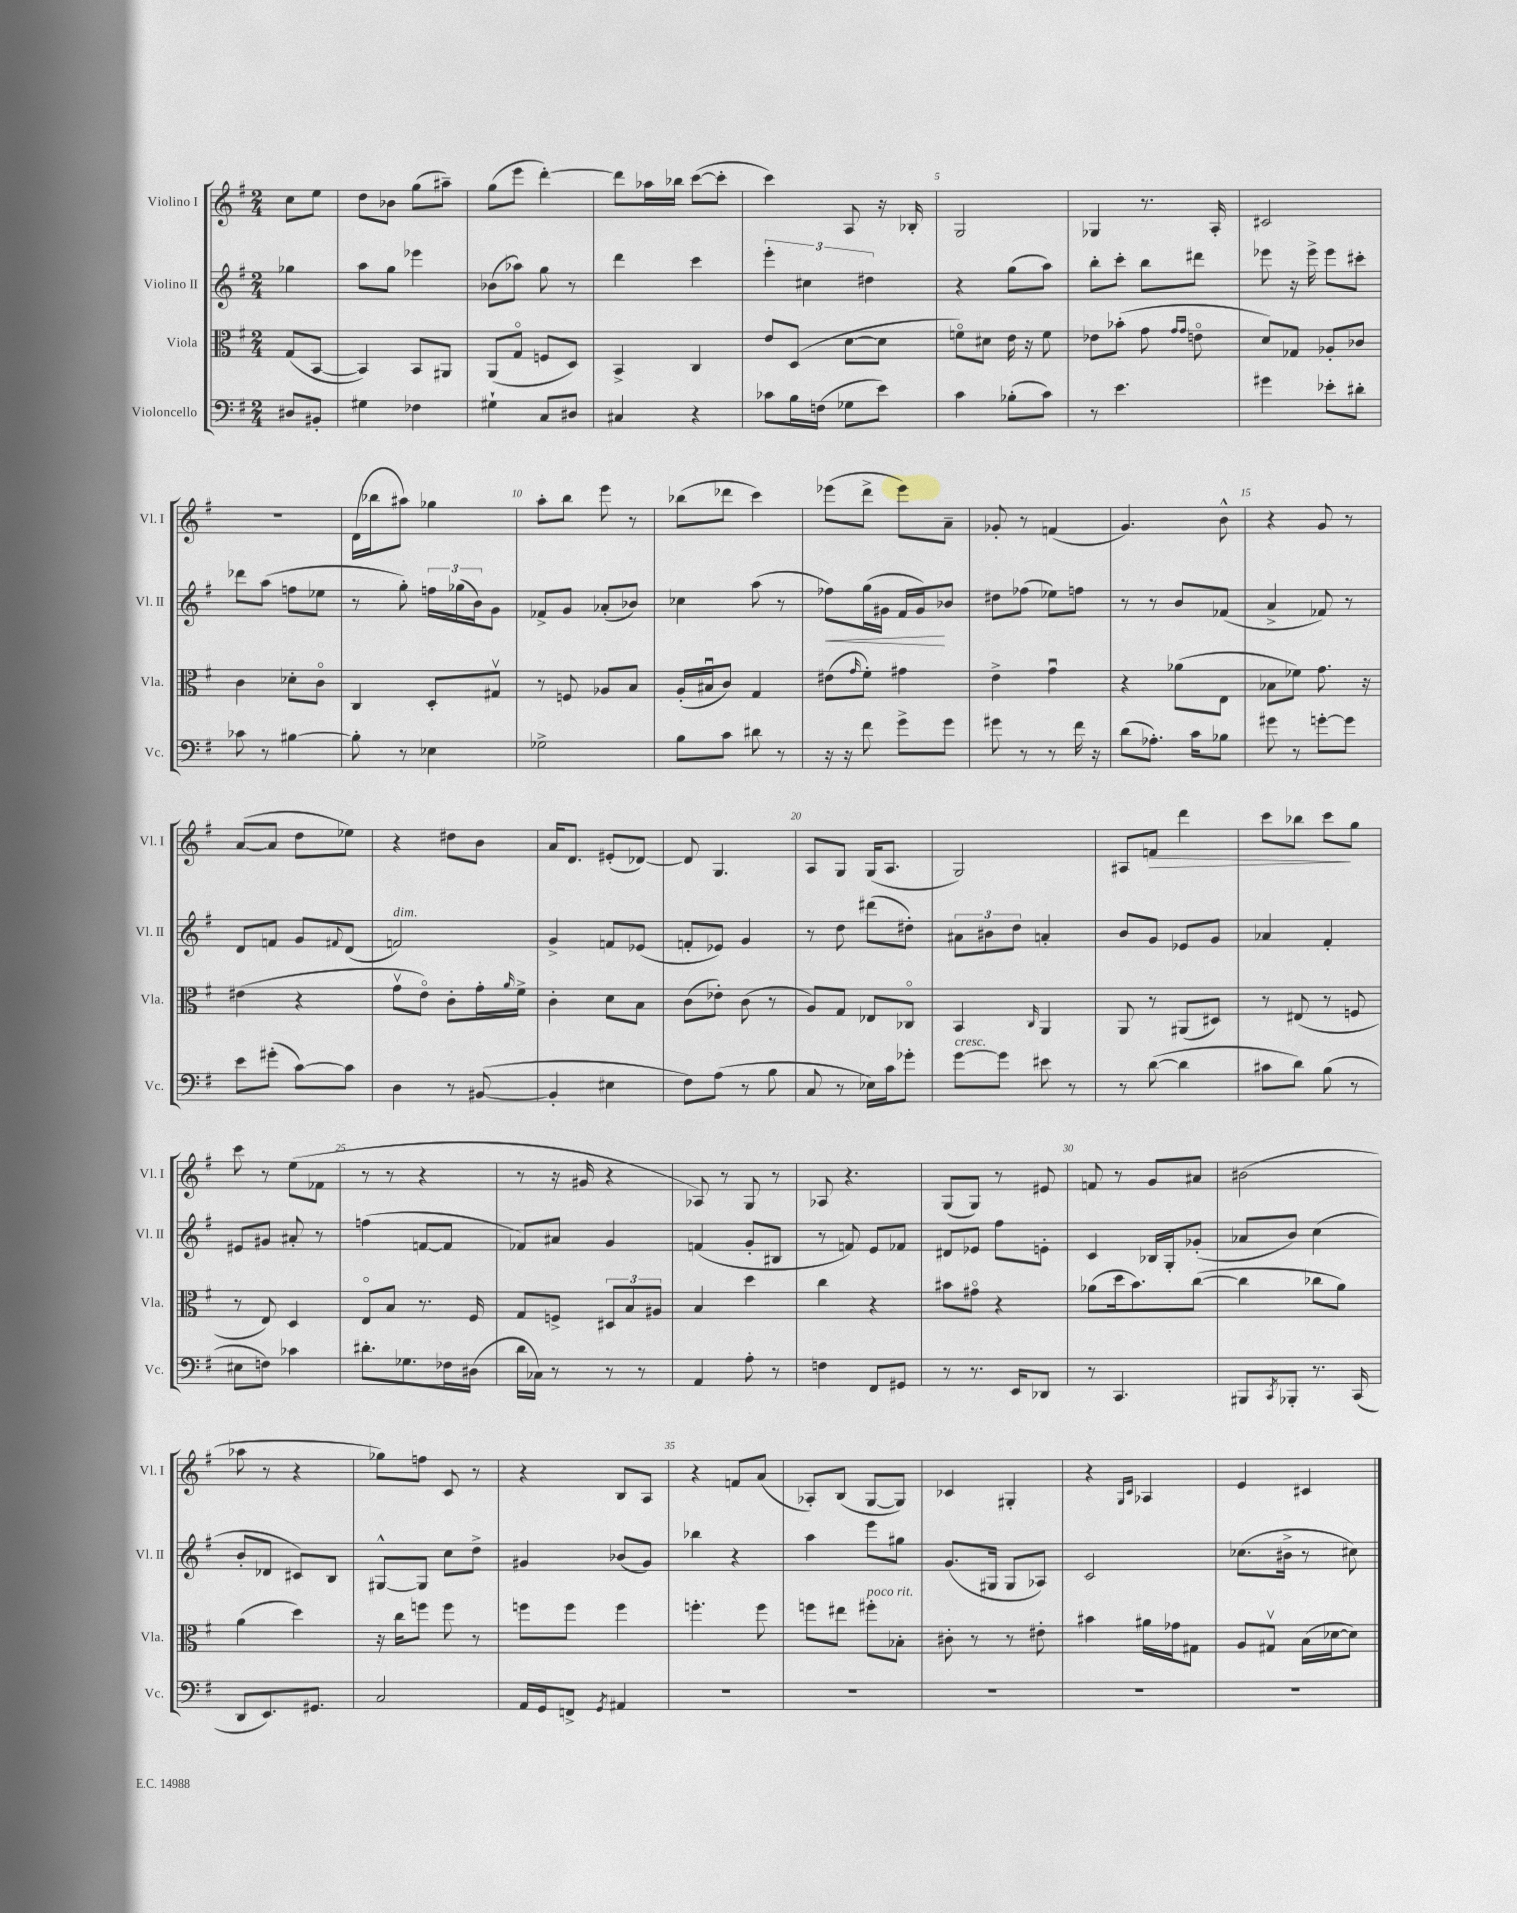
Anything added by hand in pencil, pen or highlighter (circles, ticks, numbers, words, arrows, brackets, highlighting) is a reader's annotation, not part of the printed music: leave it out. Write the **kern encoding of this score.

**kern	**kern	**kern	**kern
*staff4	*staff3	*staff2	*staff1
*clefF4	*clefC3	*clefG2	*clefG2
*k[f#]	*k[f#]	*k[f#]	*k[f#]
*M2/4	*M2/4	*M2/4	*M2/4
8D#	(8G	4gg-	8cc
8BB#'	[8BB	.	8ee
=	=	=	=
4G#	4BB])	8aa	8dd
.	.	8gg	8b-
4F-	8BB	4eee-	(8gg
.	8AA#	.	8aa#~)
=	=	=	=
4G#`	(8AA	(8b-	(8gg
.	8Go	8aa-)	8eee
8C	8F	8gg	[4ddd')
8D#	8D)	8r	.
=	=	=	=
4C#	4BB^	4ddd	8ddd]
.	.	.	16aa-
.	.	.	16bb-
4r	4C	4ccc	([8ccc
.	.	.	8ccc']
=	=	=	=
8c-	8e	6eee'	4ccc)
16B	(8D	.	.
.	.	6cc#	.
(16F	.	.	.
8G-	[8d	.	8A
.	.	6dd#	.
8e)	8d]	.	16r
.	.	.	16B-'
=	=	=	=
4c	8fo)	4r	2G
.	8d#	.	.
(8B-'	16e	(8gg	.
.	16r	.	.
8c)	8f	8aa)	.
=	=	=	=
8r	8e-	8bb'	4G-
4.e	(8b-'	8ccc'	.
.	8g	8bb	8.r
.	16qqg	.	.
.	16qqg	.	.
.	8eo	8ddd#	.
.	.	.	16A'
=	=	=	=
4g#	8d)	8eee-	2c#
.	8G-	16r	.
.	.	16eee-^	.
8e-'	8A-'	8eee-	.
8d#'	8c-	8ccc#'	.
=	=	=	=
8c-	4c	8ddd-	2r
8r	.	(8aa	.
[4B#	8d-'	8ff	.
.	8co	8ee-	.
=	=	=	=
8B#']	4C	8r	(16d
.	.	.	16bb-
8r	.	8gg')	8aa#)
4E-	8D'	24ff	4gg-
.	.	(24gg-	.
.	.	24b)	.
.	8G#v	8g	.
=	=	=	=
2G-^	8r	8f-^	8aa'
.	8F	8g	8bb
.	8A-	(8a-'	8eee
.	8B	8b-)	8r
=	=	=	=
8B	(16A'	4cc-	(8bb-
.	16B#u	.	.
8c	8c)	.	8ddd-
8d#	4G	(8aa	4ccc)
8r	.	8r	.
=	=	=	=
16r	(8e#	8ff-)	(8eee-
16r	.	.	.
.	16qqg	.	.
8f#	8f#')	(16gg	8ddd^
.	.	16g#	.
8g^	4g#	16f#	8eee-)
.	.	16g#)	.
8g	.	8b-	8a~
=	=	=	=
8g#	4e^	8dd#	8g-'
8r	.	(8ff-	8r
8r	4gu	8ee-)	(4f
16f#	.	8ff	.
16r	.	.	.
=	=	=	=
(8d	4r	8r	4.g)
8.A-')	.	8r	.
.	(8a-	8b	.
16c	.	.	.
8B-	8E	(8f-	8b^^
=	=	=	=
8g#	8B-	4a^	4r
8r	8f-)	.	.
[8g'	8.g	8f-)	8g
8g]	.	8r	8r
.	16r	.	.
=	=	=	=
8e	(4e#	8d	([8a
(8g#'	.	8f	8a]
[8c)	4r	8g	8dd
.	.	8qqf#	.
8c]	.	(8d	8ee-)
=	=	=	=
4D	8gv	2f)	4r
.	8eo)	.	.
8r	8c'	.	8dd#
([8BB#	16g'	.	8b
.	16qqa	.	.
.	16f#^	.	.
=	=	=	=
4BB#']	4c'	4g^	16a
.	.	.	8.d
4E#	8d	8f	(8e#'
.	8B	(8e-	[8d-)
=	=	=	=
8F#)	(8c	8f'	8d-]
(8A	8e-')	8e-)	4.G
8r	(8c	4g	.
8B	8r	.	.
=	=	=	=
8C	8A)	8r	8A
8r	8G	8dd	8G
16E-)	8E-	(8ddd#	(16G
16c	.	.	8.A
8g-'	8C-o	8dd#')	.
=	=	=	=
[8g	4BB	12a#	2G)
.	.	12b#	.
8g]	.	.	.
.	.	12dd	.
.	16qqC	.	.
8e#	4AA	4a'	.
8r	.	.	.
=	=	=	=
8r	8AA	8b	8A#
([8d	8r	8g	8f
4d]	(8AA#	8e-	4ddd
.	8D#)	8g	.
=	=	=	=
8c#	8r	4a-	8ccc
8d)	(8E#	.	8bb-
(8B	8r	4f#'	8ccc
8r	8F	.	8gg
=	=	=	=
8E#	8r	8e#	8ccc
8F)	8E)	8g#	8r
4c-	4D	8a#'	(8ee
.	.	8r	8f-
=	=	=	=
8.d#'	8Eo	(4ff	8r
.	8B	.	8r
8.G-	.	.	.
.	8.r	[8f	4r
16F-	.	8f]	.
(16D#	16F#	.	.
=	=	=	=
16d	8G	8f-)	8r
16C-)	.	.	.
8r	8F^	8a#	16r
.	.	.	16g#
8r	12D#	4g	4r
.	12B	.	.
8r	.	.	.
.	12A#	.	.
=	=	=	=
4AA	4B	(4f	8A-)
.	.	.	8r
8A'	4dd	8g'	8G
8r	.	8B#	8r
=	=	=	=
4F	4cc	8r	8A-
.	.	8f)	4.r
8FF#	4r	8e	.
8GG#	.	8f-	.
=	=	=	=
8r	8b#	8d#	(8G
8.r	8g#o	8e-	8G)
.	4r	8ff#	8r
16EE	.	.	.
8DD-	.	8e'	8e#
=	=	=	=
8r	(8a-	4c	8f
4.CC	16dd	.	8r
.	8.b)	.	.
.	.	16B-	8g
.	.	16G'	.
.	([8cc	(8g-'	8a#
=	=	=	=
8BBB#	4cc]	8a-	(2b#
8qCC	.	.	.
8BBB-'	.	8b)	.
8.r	8cc-	(4cc	.
.	8a)	.	.
(16CC	.	.	.
=	=	=	=
8DD	(4a	8b'	8aa-
8.EE)	.	8d-	8r
.	4dd)	8c#)	4r
8.GG#	.	.	.
.	.	8B	.
=	=	=	=
2C	16r	[8G#^^	8gg-)
.	16cc	.	.
.	8ff	8G#]	8ff
.	8ff	8cc	8c
.	8r	8dd^	8r
=	=	=	=
16AA	8ff	4g#	4r
16GG	.	.	.
8FF^	8ff	.	.
8qGG	.	.	.
4AA#	4ff	(8b-	8B
.	.	8g#)	8A
=	=	=	=
2r	4.ff'	4bb-	4r
.	.	4r	8f
.	8ff	.	(8a
=	=	=	=
2r	8ff	4aa	8A-')
.	8ee#	.	(8B
.	8ff#'	8eee	[8G
.	8B-'	8gg#	8G])
=	=	=	=
2r	8c#'	(8.g	4c-
.	8r	.	.
.	.	16G#	.
.	8r	8G#	4G#'
.	8e#'	8A-)	.
=	=	=	=
2r	4b#	2c	4r
.	.	.	16qqG
.	.	.	16qqc
.	16a#	.	4A-
.	16g-	.	.
.	8G#	.	.
=	=	=	=
2r	8A	(8.cc-	4e
.	8G#v	.	.
.	.	16b#^	.
.	(16B	8r	4c#
.	[16d-	.	.
.	8d-])	8cc#)	.
==	==	==	==
*-	*-	*-	*-
